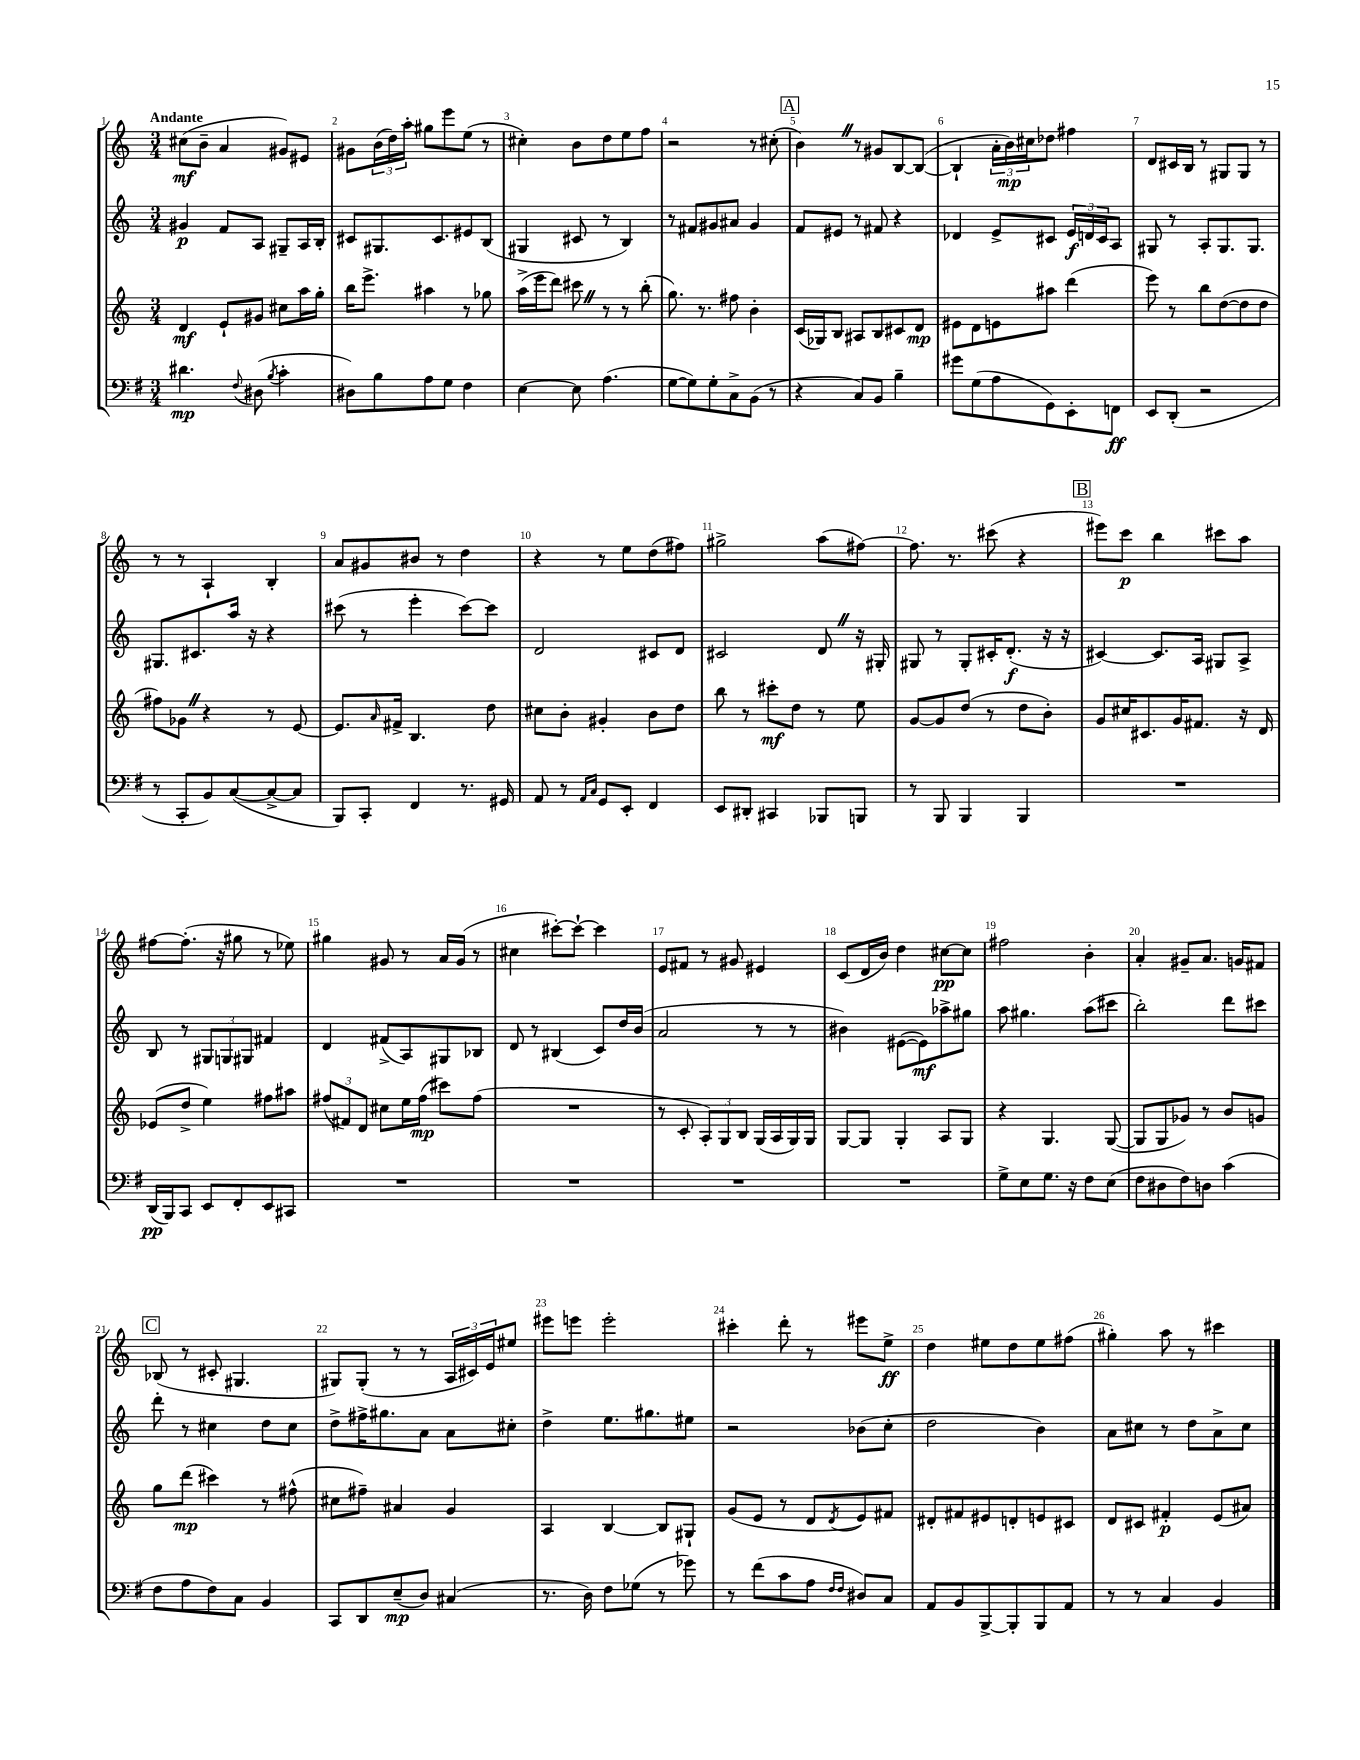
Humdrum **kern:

**kern	**kern	**kern	**kern
*staff4	*staff3	*staff2	*staff1
*clefF4	*clefG2	*clefG2	*clefG2
*k[f#]	*k[]	*k[]	*k[]
*M3/4	*M3/4	*M3/4	*M3/4
4.d#	4d	4g#	(8cc#
.	.	.	8b~
.	8e`	8f	4a
8qqF#	.	.	.
(8D#	8g#	8A	.
8qB	.	.	.
4c'	8cc#	8G#~	8g#)
.	16aa	16A	8e#
.	16gg'	16B'	.
=	=	=	=
8D#)	16bb	8c#	8g#
.	8.eee^	.	.
8B	.	8.G#	(24b
.	.	.	24dd)
.	.	.	24aa'
8A	4aa#	.	8gg#
.	.	8.c#	.
8G	.	.	8eee
4F#	8r	8e#	(8ee
.	8gg-	(8B	8r
=	=	=	=
[4E	(16aa^	4G#	4cc#')
.	16eee	.	.
.	8ddd)	.	.
8E]	8ccc#	8c#	8b
(4.A	8r	8r	8dd
.	8r	4B)	8ee
.	(8bb'	.	8ff
=	=	=	=
[8G	8.gg)	8r	2r
8G])	.	8f#	.
.	8.r	.	.
8G'	.	8g#	.
8C^	8ff#	8a#	.
(8BB	4b'	4g#	8r
8r	.	.	(8cc#'
=	=	=	=
4r	(16c	8f	4b)
.	16G-)	.	.
.	8B	8e#	.
8C)	8A#	8r	8r
8BB	8B	8f#	8g#
4B~	8c#	4r	[8B
.	8d	.	(8B_
=	=	=	=
8g#	8e#	4d-	4B`]
(8G	8d	.	.
8A	8e	8e^	24a'
.	.	.	24b)
.	.	.	24cc#
8GG)	8aa#	8c#	8dd-
8EE'	(4ddd	24e	4ff#
.	.	24d	.
.	.	24c#	.
8FF	.	8A	.
=	=	=	=
8EE	8eee)	8G#	8d
(8DD'	8r	8r	16c#
.	.	.	16B
2r	8bb	8A'	8r
.	([8dd	8.G#	8G#
.	8dd]	.	8G#
.	.	8.G#	.
.	8dd	.	8r
=	=	=	=
8r	8ff#)	8.G#	8r
8CC'	8g-	.	8r
.	.	8.c#	.
8BB)	4r	.	4A`
([8C	.	16aa	.
.	.	16r	.
8C^_	8r	4r	4B'
8C]	[8e	.	.
=	=	=	=
8BBB)	8.e]	(8ccc#	8a
8CC'	.	8r	8g#
.	16qqa	.	.
.	16f#^	.	.
4FF#	4.B	4eee'	8b#
.	.	.	8r
8.r	.	[8ccc#)	4dd
.	8dd	8ccc#]	.
16GG#	.	.	.
=	=	=	=
8AA	8cc#	2d	4r
8r	8b'	.	.
16qqAA	.	.	.
16qqC	.	.	.
8GG	4g#'	.	8r
8EE'	.	.	8ee
4FF#	8b	8c#	(8dd
.	8dd	8d	8ff#)
=	=	=	=
8EE	8bb	2c#	2gg#^
8DD#'	8r	.	.
4CC#	8ccc#'	.	.
.	8dd	.	.
8BBB-	8r	8d	(8aa
8BBB	8ee	16r	[8ff#)
.	.	16G#'	.
=	=	=	=
8r	[8g	8G#	8.ff#]
8BBB	8g]	8r	.
.	.	.	8.r
4BBB	(8dd	8G#'	.
.	8r	16c#'	(8ccc#
.	.	(8.d'	.
4BBB	8dd	.	4r
.	8b')	16r	.
.	.	16r	.
=	=	=	=
2.r	8g	[4c#)	8eee#)
.	16cc#	.	8ccc
.	8.c#	.	.
.	.	8.c#]	4bb
.	16g	.	.
.	8.f#	16A	.
.	.	8G#	8ccc#
.	16r	8A^	8aa
.	16d	.	.
=	=	=	=
(16DD	(8e-	8B	[8ff#
16BBB)	.	.	.
8CC	8dd^	8r	(8.ff#']
8EE	4ee)	12G#	.
.	.	.	16r
.	.	12G	.
8FF#'	.	.	8gg#
.	.	12G#	.
8EE	8ff#	4f#	8r
8CC#	8aa#	.	8ee-)
=	=	=	=
2.r	(12ff#	4d	4gg#
.	12f#)	.	.
.	12d	.	.
.	8cc#	(8f#^	8g#
.	16ee	8A)	8r
.	(16ff#	.	.
.	8ccc#)	8G#	16a
.	.	.	(16g#
.	(8ff#	8B-	8r
=	=	=	=
2.r	2.r	8d	4cc#
.	.	8r	.
.	.	(4B#	[8ccc#')
.	.	.	8ccc#`_
.	.	8c)	4ccc#]
.	.	16dd	.
.	.	(16b	.
=	=	=	=
2.r	8r	2a	8e
.	8c'	.	8f#
.	12A')	.	8r
.	12G	.	.
.	.	.	8g#
.	12B	.	.
.	(16G	8r	4e#
.	16A	.	.
.	16G)	8r	.
.	16G	.	.
=	=	=	=
2.r	[8G	4b#)	(8c
.	8G]	.	16d
.	.	.	16b)
.	4G'	([8e#	4dd
.	.	8e#])	.
.	8A	8aa-^	[8cc#
.	8G	8gg#	8cc#]
=	=	=	=
8G^	4r	8aa	2ff#
8E	.	4.gg#	.
8.G	4.G	.	.
16r	.	.	.
8F#	.	(8aa	4b'
(8E	([8G	8ccc#	.
=	=	=	=
8F#	8G]	2bb')	4a'
8D#	8G	.	.
8F#)	8g-)	.	8g#~
8D	8r	.	8.a
(4c	8b	8ddd	.
.	.	.	16g
.	8g	8ccc#	8f#
=	=	=	=
8F#	8gg	8ddd'	(8B-
8A	(8ddd	8r	8r
8F#)	4ccc#)	4cc#	8c#'
8C	.	.	4.G#
4BB	8r	8dd	.
.	(8ff#^^	8cc#	.
=	=	=	=
8CC	8cc#	8dd^	8G#)
8DD	8ff#~)	16ff#^	(8G#'
.	.	8.gg#	.
(8E~	4a#	.	8r
8D)	.	8a	8r
(4C#	4g	8a	24A
.	.	.	24c#)
.	.	.	24e
.	.	8cc#'	8ee#
=	=	=	=
8.r	4A	4dd^	8eee#
.	.	.	8eee
16D)	.	.	.
8F#	[4B	8.ee	2eee'
(8G-	.	.	.
.	.	8.gg#	.
8r	8B]	.	.
8g-)	8G#`	8ee#	.
=	=	=	=
8r	(8g	2r	4ccc#'
(8f#	8e	.	.
8c	8r	.	8ddd'
8A	8d	.	8r
16qqF#	.	.	.
16qqF#	8qd	.	.
8D#)	8e)	(8b-	8eee#
8C	8f#	8cc'	8ee^
=	=	=	=
8AA	8d#'	2dd	4dd
8BB	8f#	.	.
[8BBB^	8e#	.	8ee#
8BBB']	8d'	.	8dd
8BBB	8e	4b)	8ee#
8AA	8c#	.	(8ff#
=	=	=	=
8r	8d	8a	4gg#')
8r	8c#	8cc#	.
4C	4f#'	8r	8aa
.	.	8dd	8r
4BB	(8e	8a^	4ccc#
.	8a#)	8cc#	.
==	==	==	==
*-	*-	*-	*-
